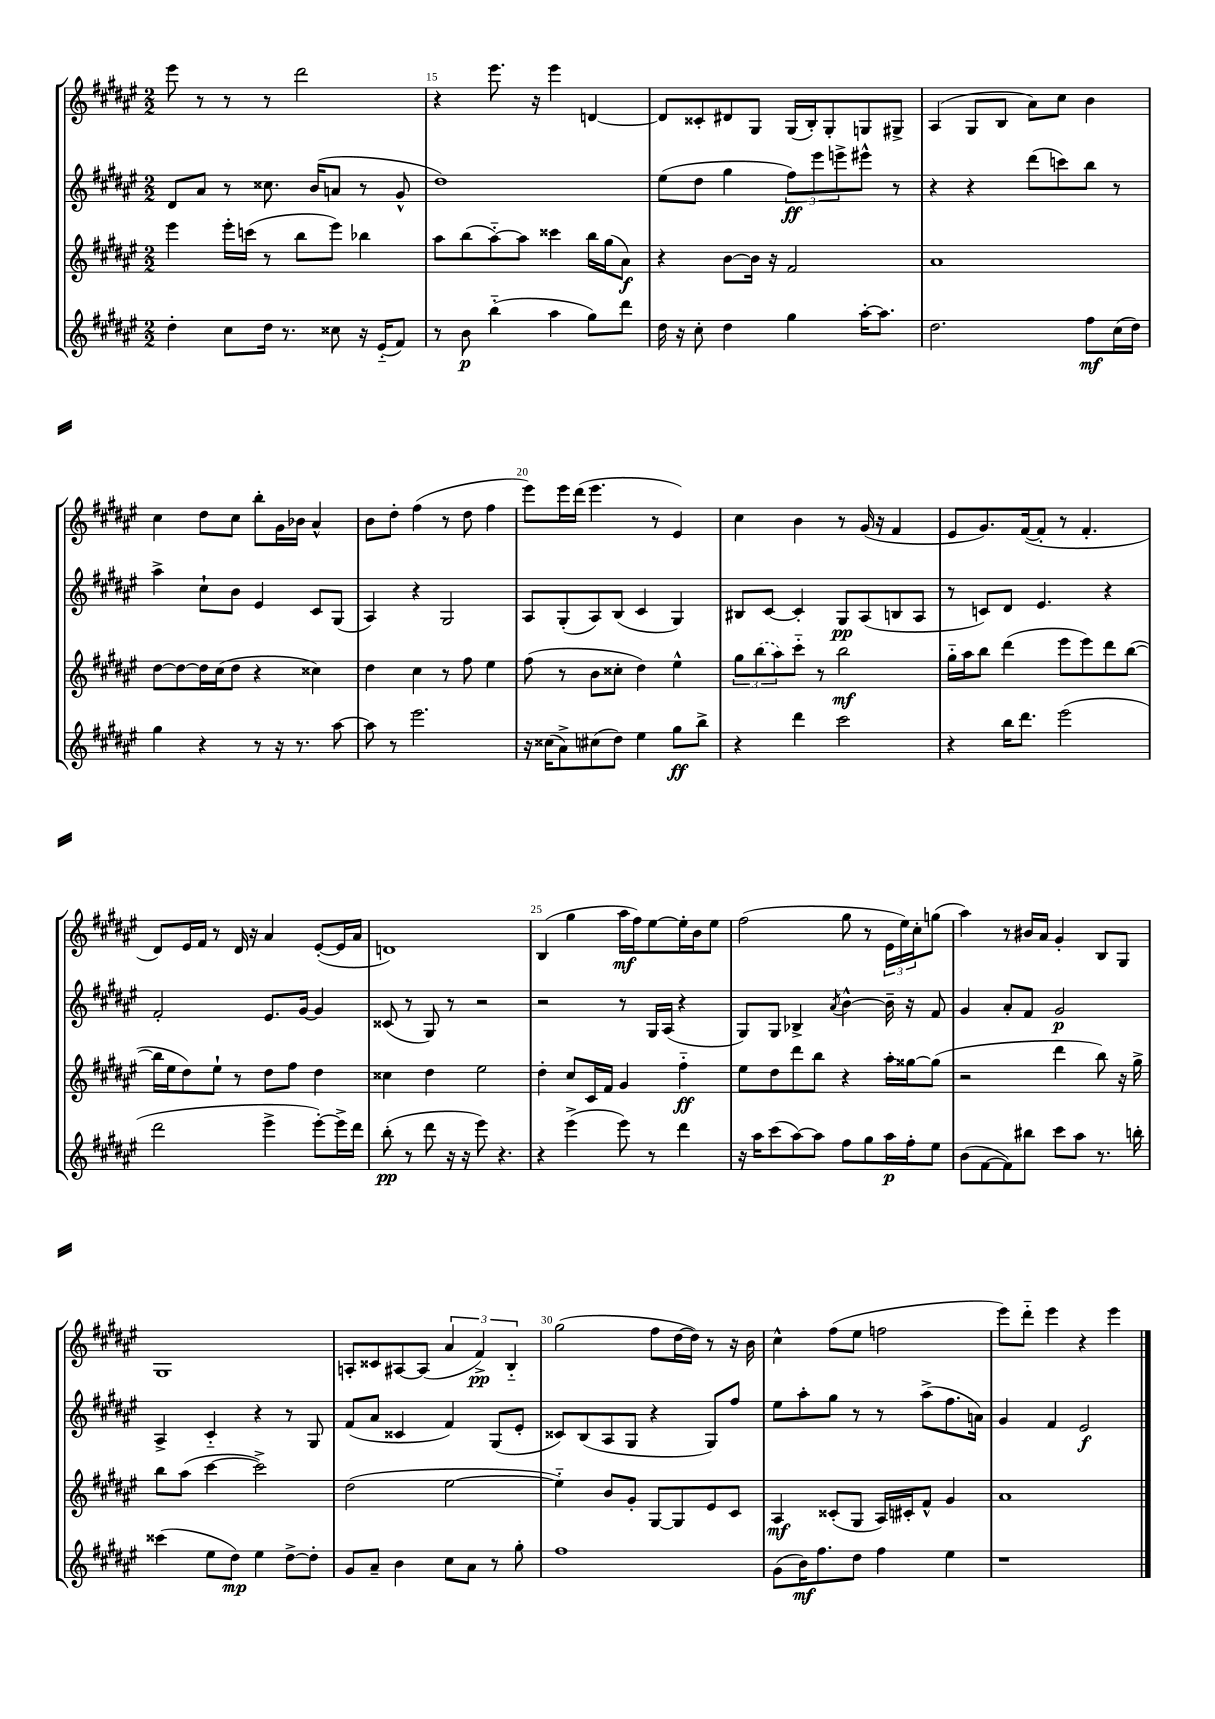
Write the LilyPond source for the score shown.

<<
\new StaffGroup <<
\new Staff = "s0" {
    \clef treble \key fis \major \numericTimeSignature \time 2/2
    eis'''8 r8 r8 r8 dis'''2 |
    r4 eis'''8. r16 eis'''4 d'4~ |
    d'8 cisis'8-. dis'8 gis8 gis16( b16-.) gis8-. g8 gis8-> |
    ais4( gis8 b8 ais'8) cis''8 b'4 |
    cis''4 dis''8 cis''8 b''8-. gis'16 bes'16 ais'4-^ |
    b'8 dis''8-. fis''4( r8 dis''8 fis''4 |
    eis'''8) eis'''16 dis'''16( eis'''4. r8 eis'4) |
    cis''4 b'4 r8 gis'16( r16 fis'4 |
    eis'8 gis'8.) fis'16~( fis'8-. r8 fis'4.-. |
    dis'8) eis'16 fis'16 r8 dis'16 r16 ais'4 eis'8~-.( eis'16 ais'16 |
    d'1) |
    b4( gis''4 ais''16\mf fis''16) eis''8~ eis''16-. b'16 eis''8 |
    fis''2( gis''8 r8 \tuplet 3/2 { eis'16 eis''16) cis''16-. } g''8( |
    ais''4) r8 bis'16 ais'16 gis'4-. b8 gis8 |
    gis1 |
    a8-. cisis'8 ais8~ ais8( \tuplet 3/2 { ais'4 fis'4->\pp) b4-_ } |
    gis''2( fis''8 dis''16~ dis''16) r8 r16 b'16 |
    cis''4-^ fis''8( eis''8 f''2 |
    eis'''8) dis'''8-_ eis'''4 r4 eis'''4 \bar "|." |
}
\new Staff = "s1" {
    \clef treble \key fis \major \numericTimeSignature \time 2/2
    dis'8 ais'8 r8 cisis''8. b'16( a'8 r8 gis'8-^ |
    dis''1) |
    eis''8( dis''8 gis''4 \tuplet 3/2 { fis''8\ff) eis'''8 e'''8-> } eis'''8-^ r8 |
    r4 r4 dis'''8( c'''8) b''8 r8 |
    ais''4-> cis''8-! b'8 eis'4 cis'8 gis8( |
    ais4) r4 gis2 |
    ais8 gis8-.( ais8) b8( cis'4 gis4) |
    bis8 cis'8~ cis'4-. gis8\pp ais8( b8 ais8 |
    r8 c'8) dis'8 eis'4. r4 |
    fis'2-. eis'8. gis'16~ gis'4 |
    cisis'8( r8 gis8) r8 r2 |
    r2 r8 gis16 ais16( r4 |
    gis8) gis8 bes4-> \acciaccatura { ais'8 } b'4~-^ b'16-- r16 fis'8 |
    gis'4 ais'8-. fis'8 gis'2\p |
    ais4-> cis'4-_ r4 r8 gis8 |
    fis'8( ais'8 cisis'4 fis'4) gis8( eis'8-. |
    cisis'8) b8( ais8 gis8 r4 gis8) fis''8 |
    eis''8 ais''8-. gis''8 r8 r8 ais''8->( fis''8. a'16) |
    gis'4 fis'4 eis'2\f \bar "|." |
}
\new Staff = "s2" {
    \clef treble \key fis \major \numericTimeSignature \time 2/2
    eis'''4 eis'''16-. c'''16( r8 b''8 eis'''8) bes''4 |
    ais''8 b''8( ais''8~-_) ais''8 cisis'''4 b''16 gis''16( ais'8\f) |
    r4 b'8~ b'16 r16 fis'2 |
    ais'1 |
    dis''8~ dis''8~ dis''16 cis''16( dis''8 r4 cisis''4) |
    dis''4 cis''4 r8 fis''8 eis''4 |
    fis''8( r8 b'8 cisis''8-. dis''4) eis''4-^ |
    \tuplet 3/2 { gis''8 \once \slurDashed b''8( ais''8) } cis'''8-_ r8 b''2\mf |
    gis''16-_ ais''16 b''8 dis'''4( eis'''8 eis'''8) dis'''8 b''8~( |
    b''16 eis''16 dis''8) eis''8-! r8 dis''8 fis''8 dis''4 |
    cisis''4 dis''4 eis''2 |
    dis''4-. cis''8 cis'16 fis'16 gis'4 fis''4-_\ff |
    eis''8 dis''8 dis'''8 b''8 r4 ais''16-. gisis''16~ gisis''8( |
    r2 dis'''4 b''8) r16 gis''16-> |
    b''8 ais''8( cis'''4~ cis'''2->) |
    dis''2( eis''2~ |
    eis''4-_) b'8 gis'8-. gis8~ gis8 eis'8 cis'8 |
    ais4\mf cisis'8-.( gis8 ais16) cis'16-. fis'8-^ gis'4 |
    ais'1 \bar "|." |
}
\new Staff = "s3" {
    \clef treble \key fis \major \numericTimeSignature \time 2/2
    dis''4-. cis''8 dis''16 r8. cisis''8 r16 eis'16-_( fis'8) |
    r8 b'8\p b''4-_( ais''4 gis''8) dis'''8 |
    dis''16 r16 cis''8-. dis''4 gis''4 ais''16~-. ais''8. |
    dis''2. fis''8\mf cis''16( dis''16) |
    gis''4 r4 r8 r16 r8. ais''8~ |
    ais''8 r8 eis'''2. |
    r16 cisis''16( ais'8->) cis''8( dis''8) eis''4 gis''8\ff b''8-> |
    r4 dis'''4 cis'''2 |
    r4 b''16 dis'''8. eis'''2( |
    dis'''2 eis'''4-> eis'''8~-.) eis'''16-> dis'''16 |
    b''8-.\pp( r8 dis'''8 r16 r16 eis'''8) r4. |
    r4 eis'''4->( eis'''8) r8 dis'''4 |
    r16 ais''16 cis'''8( ais''8~) ais''8 fis''8 gis''8 ais''16\p fis''16-. eis''8 |
    b'8( fis'8~ fis'8) bis''8 cis'''8 ais''8 r8. b''16-. |
    cisis'''4( eis''8 dis''8\mp) eis''4 dis''8~-> dis''8-. |
    gis'8 ais'8-- b'4 cis''8 ais'8 r8 gis''8-. |
    fis''1 |
    gis'8( b'16\mf) fis''8. dis''8 fis''4 eis''4 |
    r1 \bar "|." |
}
>>
>>
\layout { \context { \Score currentBarNumber = #14 \override BarNumber.break-visibility = ##(#f #t #t) barNumberVisibility = #(every-nth-bar-number-visible 5) } }
